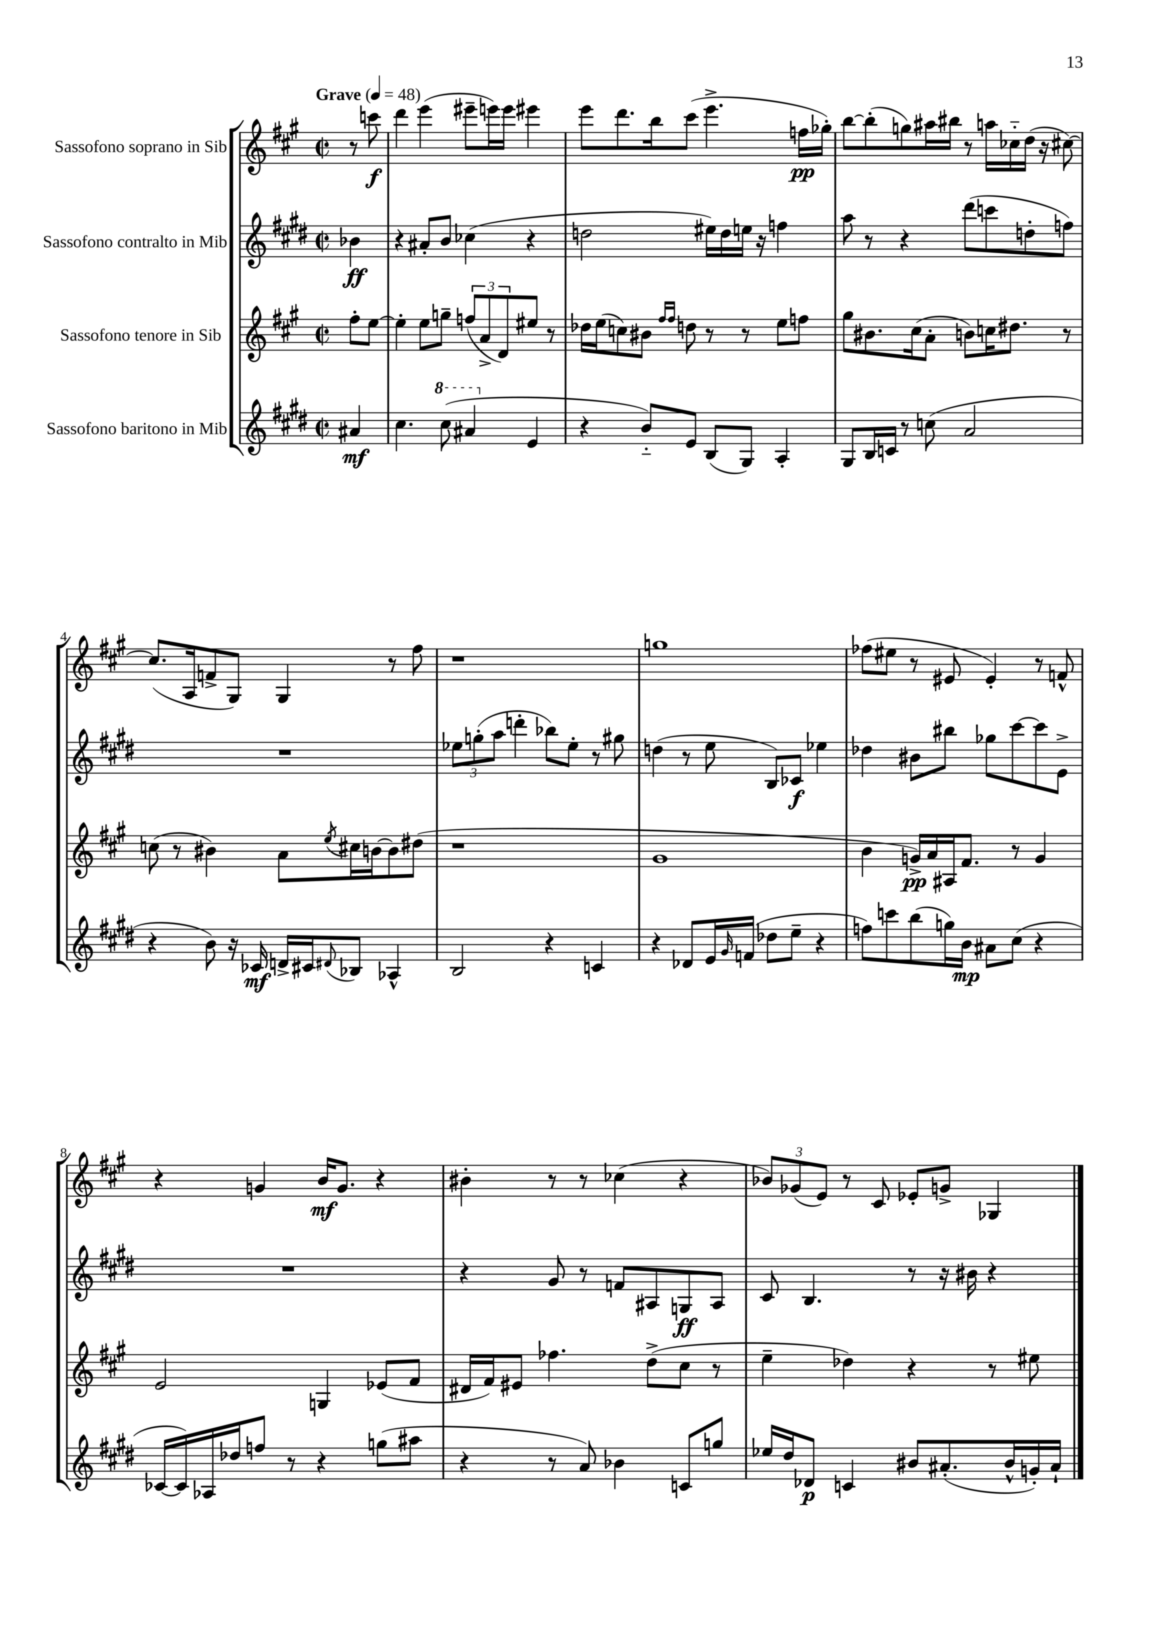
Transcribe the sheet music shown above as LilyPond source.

<<
\new StaffGroup <<
\new Staff = "s0" \with { instrumentName = "Sassofono soprano in Sib" } {
    \clef treble \key a \major \defaultTimeSignature \time 2/2 \partial 4 \tempo "Grave" 4 = 48
    r8 c'''8\f |
    d'''4 e'''4( eis'''8-- e'''16) e'''16 eis'''4 |
    e'''8 d'''8. b''16 cis'''8( e'''4.-> f''16\pp ges''16-.) |
    b''8~ b''8-.( g''8) ais''16 bis''16 r8 a''16 ces''16-_ d''16( r16 cis''8~) |
    cis''8.( a16 f'8-> gis8) gis4 r8 fis''8 |
    r1 |
    g''1 |
    fes''8( eis''8 r8 eis'8 eis'4-.) r8 f'8-^ |
    r4 g'4 b'16\mf g'8. r4 |
    bis'4-. r8 r8 ces''4( r4 |
    \tuplet 3/2 { bes'8) ges'8( e'8) } r8 cis'8 ees'8-. g'8-> ges4 \bar "|." |
}
\new Staff = "s1" \with { instrumentName = "Sassofono contralto in Mib" } {
    \clef treble \key e \major \defaultTimeSignature \time 2/2 \partial 4
    bes'4\ff |
    r4 ais'8-. b'8 ces''4( r4 |
    d''2 eis''16) d''16 e''16 r16 f''4 |
    a''8 r8 r4 dis'''8( c'''8 d''8-. f''8) |
    R1 |
    \tuplet 3/2 { ees''8 g''8-.( a''8 } d'''4-. bes''8) ees''8-. r8 gis''8 |
    d''4( r8 e''8 b8) ces'8\f ees''4 |
    des''4 bis'8 bis''8 ges''8 cis'''8~ cis'''8 e'8-> |
    R1 |
    r4 gis'8 r8 f'8 ais8 g8\ff ais8 |
    cis'8 b4. r8 r16 bis'16 r4 \bar "|." |
}
\new Staff = "s2" \with { instrumentName = "Sassofono tenore in Sib" } {
    \clef treble \key a \major \defaultTimeSignature \time 2/2 \partial 4
    fis''8-. e''8~ |
    e''4-. e''8 g''8-- \tuplet 3/2 { f''8( a'8-> d'8) } eis''8 r8 |
    des''16 e''16( c''8) bis'8 \grace { fis''16 fis''16 } d''8 r8 r8 e''8 f''8 |
    gis''8 bis'8. cis''16( a'8-. b'8) c''16 dis''8. r8 |
    c''8( r8 bis'4) a'8 \acciaccatura { e''8 } cis''16 b'16~ b'8 dis''8( |
    r1 |
    gis'1 |
    b'4 g'16->\pp) a'16 ais16 fis'8. r8 g'4 |
    e'2 g4 ees'8( fis'8 |
    dis'16 fis'16) eis'8 fes''4. d''8->( cis''8 r8 |
    e''4-- des''4) r4 r8 eis''8 \bar "|." |
}
\new Staff = "s3" \with { instrumentName = "Sassofono baritono in Mib" } {
    \clef treble \key e \major \defaultTimeSignature \time 2/2 \partial 4
    ais'4\mf |
    cis''4. \ottava #1 cis'''8( ais''4 \ottava #0 e'4 |
    r4 b'8-_) e'8 b8( gis8) a4-. |
    gis8 b16 c'16 r8 c''8( a'2 |
    r4 b'8) r16 ces'16\mf d'16-> cis'16 \appoggiatura { dis'8 } bes8 aes4-^ |
    b2 r4 c'4 |
    r4 des'8 e'16 \grace { gis'16 } f'16( des''8 e''8-- r4 |
    f''8) c'''8 b''8( g''16) b'16\mp ais'8 cis''8( r4 |
    ces'16~ ces'16) aes16 des''16 f''8 r8 r4 g''8( ais''8 |
    r4 r8 a'8) bes'4 c'8 g''8 |
    ees''16 dis''16 des'8\p c'4 bis'8 ais'8.-.( bis'16-^ g'16-.) ais'16-! \bar "|." |
}
>>
>>
